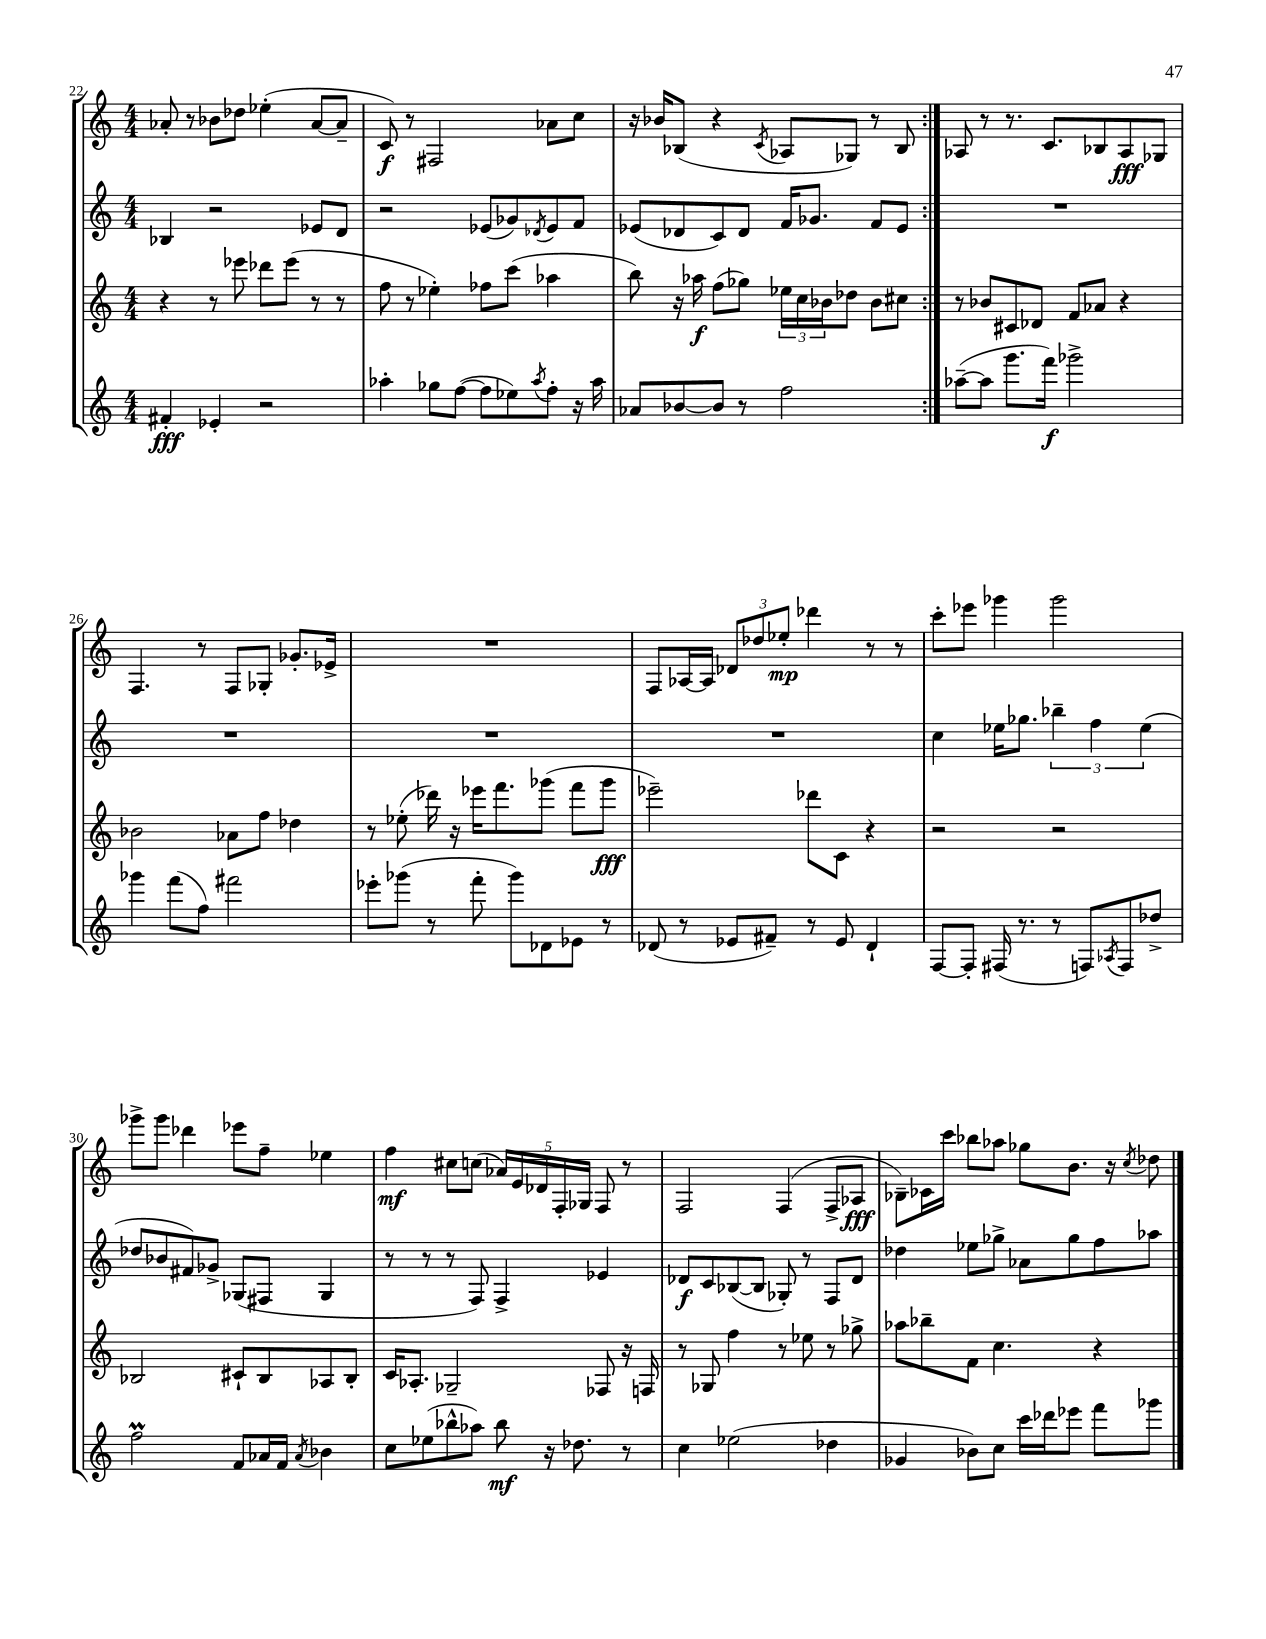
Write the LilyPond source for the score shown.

<<
\new StaffGroup <<
\new Staff = "s0" {
    \clef treble \key c \major \numericTimeSignature \time 4/4
    \repeat volta 2 { aes'8-. r8 bes'8 des''8 ees''4-.( aes'8~ aes'8-- |
    c'8\f) r8 fis2 aes'8 c''8 |
    r16 bes'16 bes8( r4 \acciaccatura { c'8 } aes8 ges8) r8 bes8 | }
    aes8 r8 r8. c'8. bes8 aes8\fff ges8 |
    f4. r8 f8 ges8-. ges'8.-. ees'16-> |
    R1 |
    f8 aes16~ aes16 \tuplet 3/2 { des'8 des''8 ees''8-.\mp } des'''4 r8 r8 |
    c'''8-. ees'''8 ges'''4 ges'''2 |
    ges'''8-> ges'''8 des'''4 ees'''8 f''8-- ees''4 |
    f''4\mf cis''8 c''8( \tuplet 5/4 { aes'16) e'16 des'16 f16-. ges16 } f8 r8 |
    f2 f4( f8-> aes8\fff |
    bes8--) ces'16 c'''16 bes''8 aes''8 ges''8 b'8. r16 \acciaccatura { c''8 } des''8 \bar "|." |
}
\new Staff = "s1" {
    \clef treble \key c \major \numericTimeSignature \time 4/4
    \repeat volta 2 { bes4 r2 ees'8 d'8 |
    r2 ees'8( ges'8) \acciaccatura { des'8 } ees'8 f'8 |
    ees'8( des'8 c'8) des'8 f'16 ges'8. f'8 ees'8 | }
    R1 |
    R1 |
    R1 |
    R1 |
    c''4 ees''16 ges''8. \tuplet 3/2 { bes''4-- f''4 ees''4( } |
    des''8 bes'8 fis'8) ges'8-> ges8( fis8 ges4 |
    r8 r8 r8 f8) f4-> ees'4 |
    des'8\f c'8 bes8~( bes8 ges8-.) r8 f8 des'8 |
    des''4 ees''8 ges''8-> aes'8 ges''8 f''8 aes''8 \bar "|." |
}
\new Staff = "s2" {
    \clef treble \key c \major \numericTimeSignature \time 4/4
    \repeat volta 2 { r4 r8 ees'''8 des'''8 ees'''8( r8 r8 |
    f''8 r8 ees''4-.) fes''8 c'''8( aes''4 |
    b''8) r16 aes''16\f f''8( ges''8) \tuplet 3/2 { ees''16 c''16 bes'16 } des''8 bes'8 cis''8 | }
    r8 bes'8 cis'8 des'8 f'8 aes'8 r4 |
    bes'2 aes'8 f''8 des''4 |
    r8 ees''8-.( des'''16) r16 ees'''16 f'''8. ges'''8( f'''8 ges'''8\fff |
    ees'''2--) des'''8 c'8 r4 |
    r2 r2 |
    bes2 cis'8-! bes8 aes8 bes8-. |
    c'16 aes8.-. ges2-- fes8 r16 f16 |
    r8 ges8 f''4 r8 ees''8 r8 ges''8-> |
    aes''8 bes''8-- f'8 c''4. r4 \bar "|." |
}
\new Staff = "s3" {
    \clef treble \key c \major \numericTimeSignature \time 4/4
    \repeat volta 2 { fis'4-.\fff ees'4-. r2 |
    aes''4-. ges''8 f''8~( f''8 ees''8) \acciaccatura { aes''8 } f''8-. r16 aes''16 |
    aes'8 bes'8~ bes'8 r8 f''2 | }
    aes''8~--( aes''8 g'''8. f'''16\f) ges'''2-> |
    ges'''4 f'''8( f''8) fis'''2 |
    ees'''8-. ges'''8( r8 f'''8-. ges'''8) des'8 ees'8 r8 |
    des'8( r8 ees'8 fis'8--) r8 ees'8 des'4-! |
    f8~ f8-. fis16( r8. r8 f8) \acciaccatura { aes8 } f8 des''8-> |
    f''2\prall f'8 aes'16 f'16 \acciaccatura { aes'8 } bes'4 |
    c''8 ees''8( bes''8-^ aes''8) bes''8\mf r16 des''8. r8 |
    c''4 ees''2( des''4 |
    ges'4 bes'8) c''8 c'''16 des'''16 ees'''8 f'''8 ges'''8 \bar "|." |
}
>>
>>
\layout { \context { \Score currentBarNumber = #22 } }
